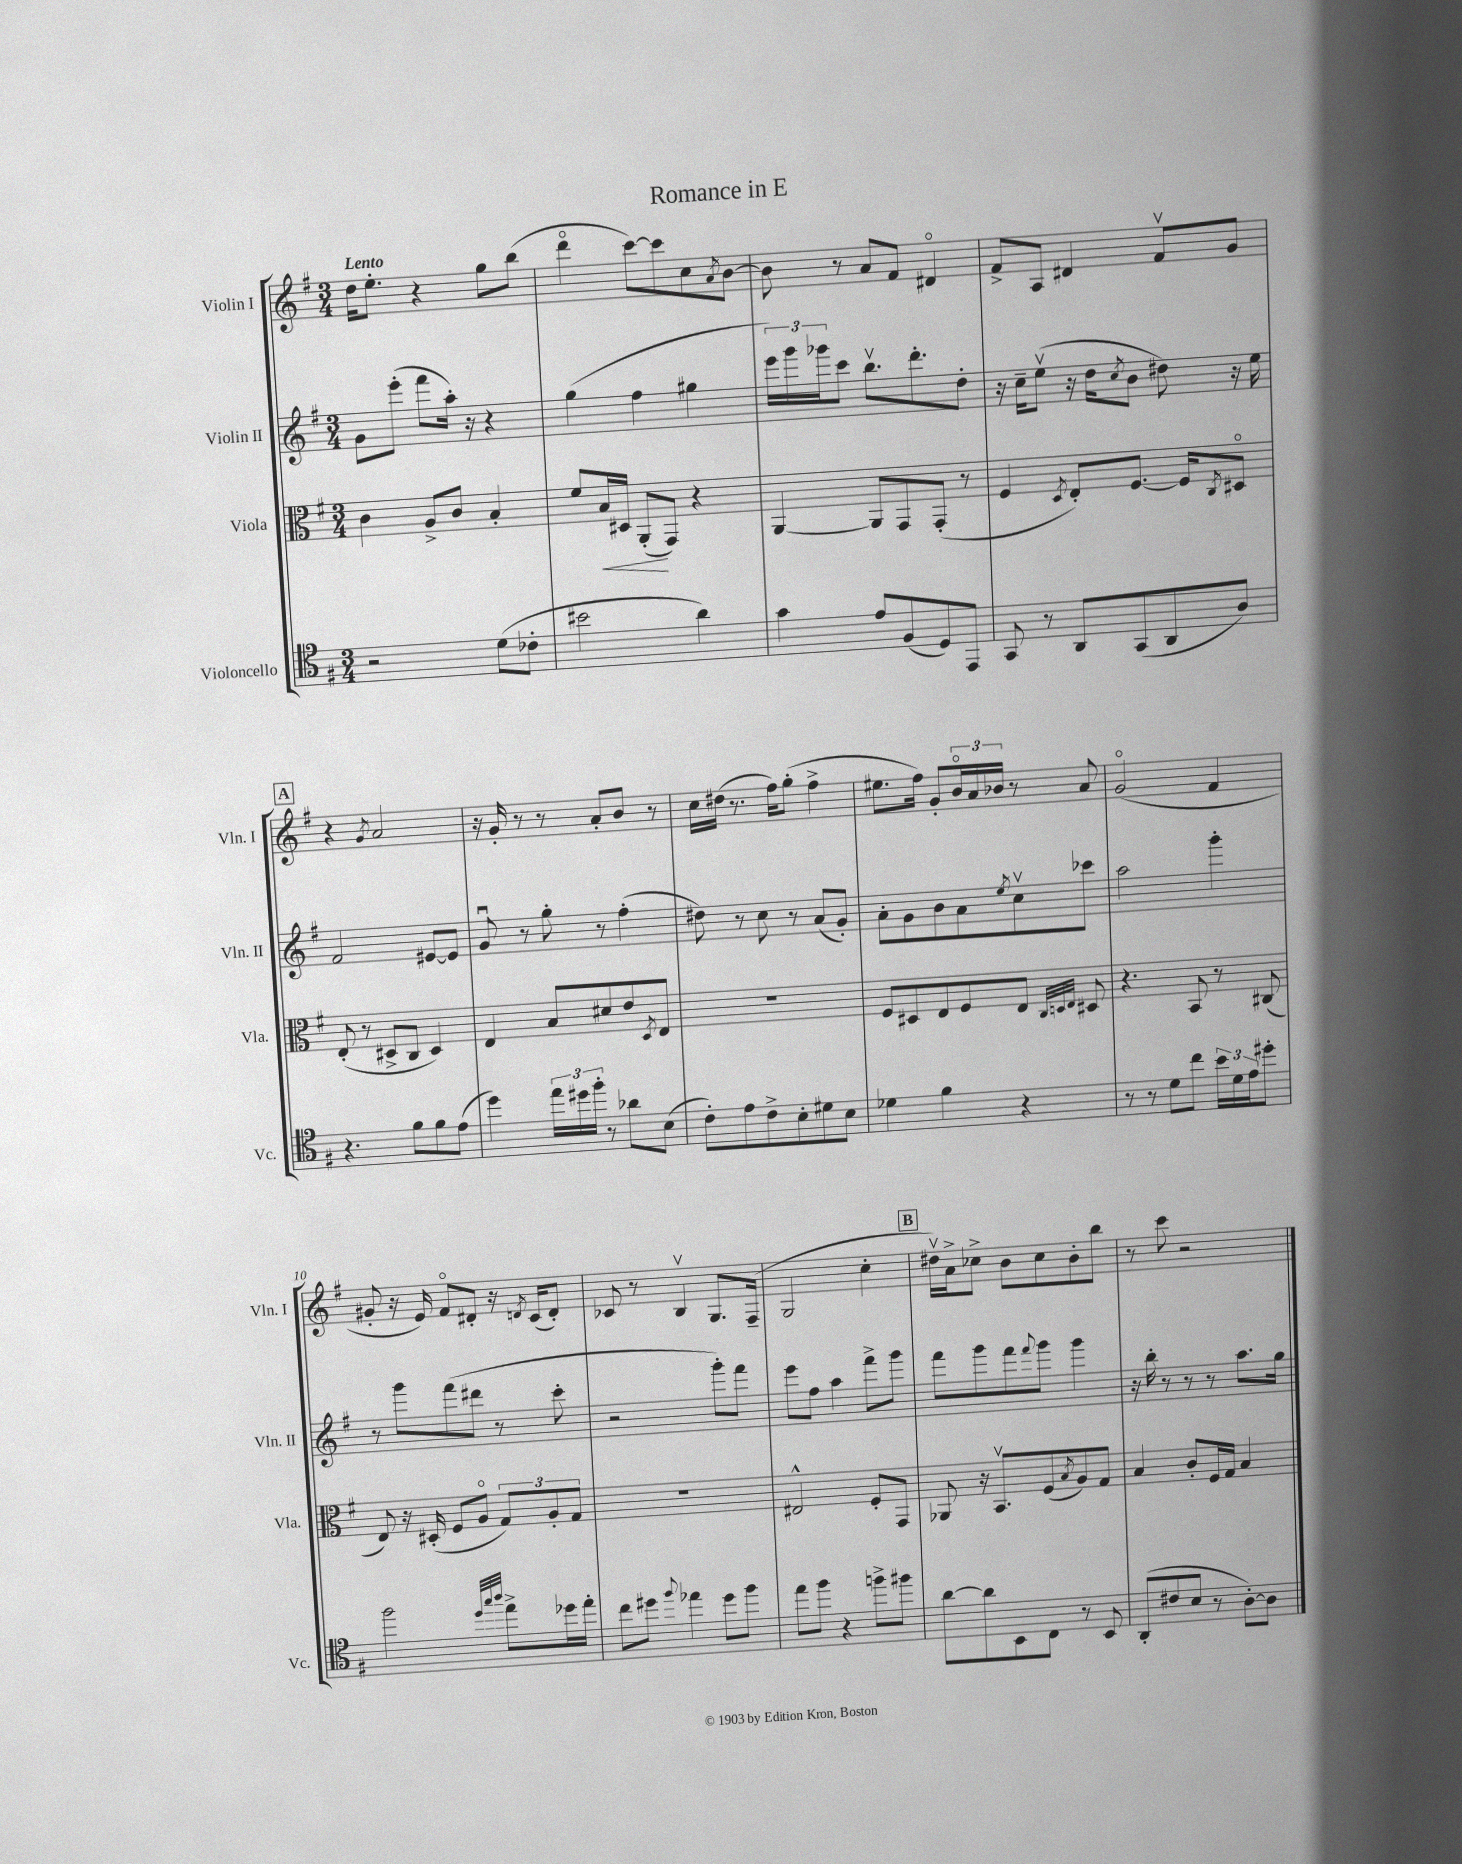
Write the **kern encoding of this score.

**kern	**kern	**dynam	**kern	**kern
*part4	*part3	*part3	*part2	*part1
*staff4	*staff3	*staff3	*staff2	*staff1
*I"Violoncello	*I"Viola	*	*I"Violin II	*I"Violin I
*I'Vc.	*I'Vla.	*	*I'Vln. II	*I'Vln. I
*clefC4	*clefC3	*	*clefG2	*clefG2
*k[f#]	*k[f#]	*	*k[f#]	*k[f#]
*M3/4	*M3/4	*	*M3/4	*M3/4
=1	=1	=1	=1	=1
!	!	!	!	!LO:TX:a:B:t=Lento
2r	4c\	.	8g\L	16dd\KL
.	.	.	.	8.ee'\J
.	.	.	(8eee'\J	.
.	8A^/L	.	8fff#\L	4r
.	8c/J	.	16aa'\Jk)	.
.	.	.	16r	.
(8d\L	4B'/	.	4r	8gg\L
8c-X'\J	.	.	.	(8bb\J
=2	=2	=2	=2	=2
2b#X\	8f#/L	.	(4gg\	4ddd\
!	!	!LO:HP:b	!	!
.	16B/L	<	.	.
.	16D#X/JJ	.	.	.
.	(8AA'/L	.	4ff#\	[8ccc\L)
.	8GG/J)	[	.	8ccc\]
4a\)	4r	.	4gg#X\	8cc\
.	.	.	.	8qa/
.	.	.	.	[8b\J
=3	=3	=3	=3	=3
4g\	[4AA/	.	24eee\LL)	8b\]
.	.	.	24ggg\	.
.	.	.	24ggg-X\J	.
.	.	.	8ccc\J	8r
8e/L	8AA/L]	.	8.bbv\L	8a/L
(8F#/	8GG/	.	.	8f#/J
.	.	.	8.ddd'\	.
8D/)	(8GG'/J	.	.	4d#X/
8EE/J	8r	.	8dd'\J	.
=4	=4	=4	=4	=4
8GG/	4F#/	.	16r	8f#^/L
.	.	.	16cc~\KL	.
8r	.	.	(8eev\J	8A/J
.	8qD/	.	.	.
8AA/L	8E'/L)	.	16r	4d#X/
.	.	.	16dd\KL	.
.	.	.	8qcc/	.
(8GG/	[8.F#/J	.	8b\J	.
8AA/	.	.	8dd#X\)	8f#v/L
.	16F#/KL]	.	.	.
.	8qC/	.	.	.
8A/J)	8D#X/J	.	16r	8g/J
.	.	.	16ee\	.
!!LO:LB:g=z
!!LO:REH:place=s1:t=A
=5	=5	=5	=5	=5
4.r	(8E'/	.	2f#/	4r
.	8r	.	.	.
.	.	.	.	8qg/
.	8D#X^/L	.	.	2a/
8f#\L	8C/J	.	.	.
8f#\	4D#/)	.	[8e#X/L	.
(8e\J	.	.	8e#/J]	.
=6	=6	=6	=6	=6
4dd\)	4E/	.	8gu/	16r
.	.	.	.	16g'/
.	.	.	8r	8r
24ee\LL	8B/L	.	8gg'\	8r
24dd#X\	.	.	.	.
24ff#'\JJ	.	.	.	.
8r	8d#X/	.	8r	8a'/L
8a-X\L	8e/	.	(4ff#'\	8b/J
.	8qD/	.	.	.
(8B\J	8E/J	.	.	8r
=7	=7	=7	=7	=7
8c'\L)	2.r	.	8dd#X\)	16cc\LL
.	.	.	.	(16dd#X\JJ
8e\	.	.	8r	8.r
8c^\	.	.	8cc\	.
.	.	.	.	16ff#\KL)
8B'\	.	.	8r	(8gg'\J
8d#X\	.	.	(8a/L	4ff#^\
8B\J	.	.	8g'/J)	.
=8	=8	=8	=8	=8
4d-X\	8F#/L	.	8a'\L	8.ee#X\L
.	8D#X/	.	8g\	.
.	.	.	.	16ff#\Jk)
4f#\	8E/	.	8b\	8g'/L
.	8F#/	.	8a\	24b/L
.	.	.	.	24a/
.	.	.	.	24b-X/JJ
.	.	.	8qee/	.
4r	8E/J	.	8ccv\	8r
.	32qqC/LLL	.	.	.
.	32qqDn/	.	.	.
.	32qqE/JJJ	.	.	.
.	8D#X/	.	8ccc-X\J	8a/
=9	=9	=9	=9	=9
8r	4.r	.	2aa\	(2g/
8r	.	.	.	.
8d\L	.	.	.	.
8cc\J	8BB/	.	.	.
24b\LL	8r	.	4ggg'\	4f#/
24d\	.	.	.	.
24e\J	.	.	.	.
8dd#X'\J	(8C#X/	.	.	.
!!LO:LB:g=z
=10	=10	=10	=10	=10
2ff#\	8E/)	.	8r	8g#X'/
.	16r	.	8ggg\L	16r
.	(16D#X'/	.	.	16e/)
.	8F#/L	.	(8fff#\	8f#/L
.	8A/J	.	8ddd#X\J	8d#X'/J
32qqdd/LLL	.	.	.	.
32qqgg/	.	.	.	.
32qqaa/JJJ	.	.	.	.
8ee^\L	12G/L)	.	8r	16r
.	.	.	.	8qdn/
.	.	.	.	(16c/KL
.	12A'/	.	.	.
16dd-X\L	.	.	8ccc'\	8d'/J)
.	12G/J	.	.	.
16ee'\JJ	.	.	.	.
=11	=11	=11	=11	=11
8cc\L	2.r	.	2r	8c-X/
8dd#X\J	.	.	.	8r
8qqff#/	.	.	.	.
4ee-X\	.	.	.	4Bv/
8dd#\L	.	.	8ggg'\L)	8.G/L
8ff#\J	.	.	8fff#\J	.
.	.	.	.	(16F#~/Jk
=12	=12	=12	=12	=12
8ee\L	2E#X^^/	.	8eee\L	2G/
8ff#\J	.	.	8ff#\J	.
4r	.	.	4aa\	.
8ffn^\L	8F#'/L	.	8fff#^\L	4cc'\
8ff#X\J	8GG/J	.	8ggg\J	.
!!LO:REH:place=s1:t=B
=13	=13	=13	=13	=13
[8a\L	8AA-X/	.	8fff#\L	16dd#Xv\LL)
.	.	.	.	16a^\J
8a\]	16r	.	8ggg\	8cc-X^\J
.	8.BBv/L	.	.	.
8BB\	.	.	8fff#\	8b\L
.	.	.	8qqfff#/	.
8C\J	(8F#/	.	8ggg\J	8cc-\
.	8qB/	.	.	.
8r	8A/)	.	4ggg\	8b'\
8BB/	8G/J	.	.	8bb\J
=14	=14	=14	=14	=14
(8AA'/L	4B/	.	16r	8r
.	.	.	16bb'\	.
8c#X/	.	.	8r	8ccc\
8B/J	8c'/L	.	8r	2r
8r	16F#/L	.	8r	.
.	16G/JJ	.	.	.
[8A'\L)	4B/	.	8.aa\L	.
8A\J]	.	.	.	.
.	.	.	16gg\Jk	.
==	==	==	==	==
*-	*-	*-	*-	*-
